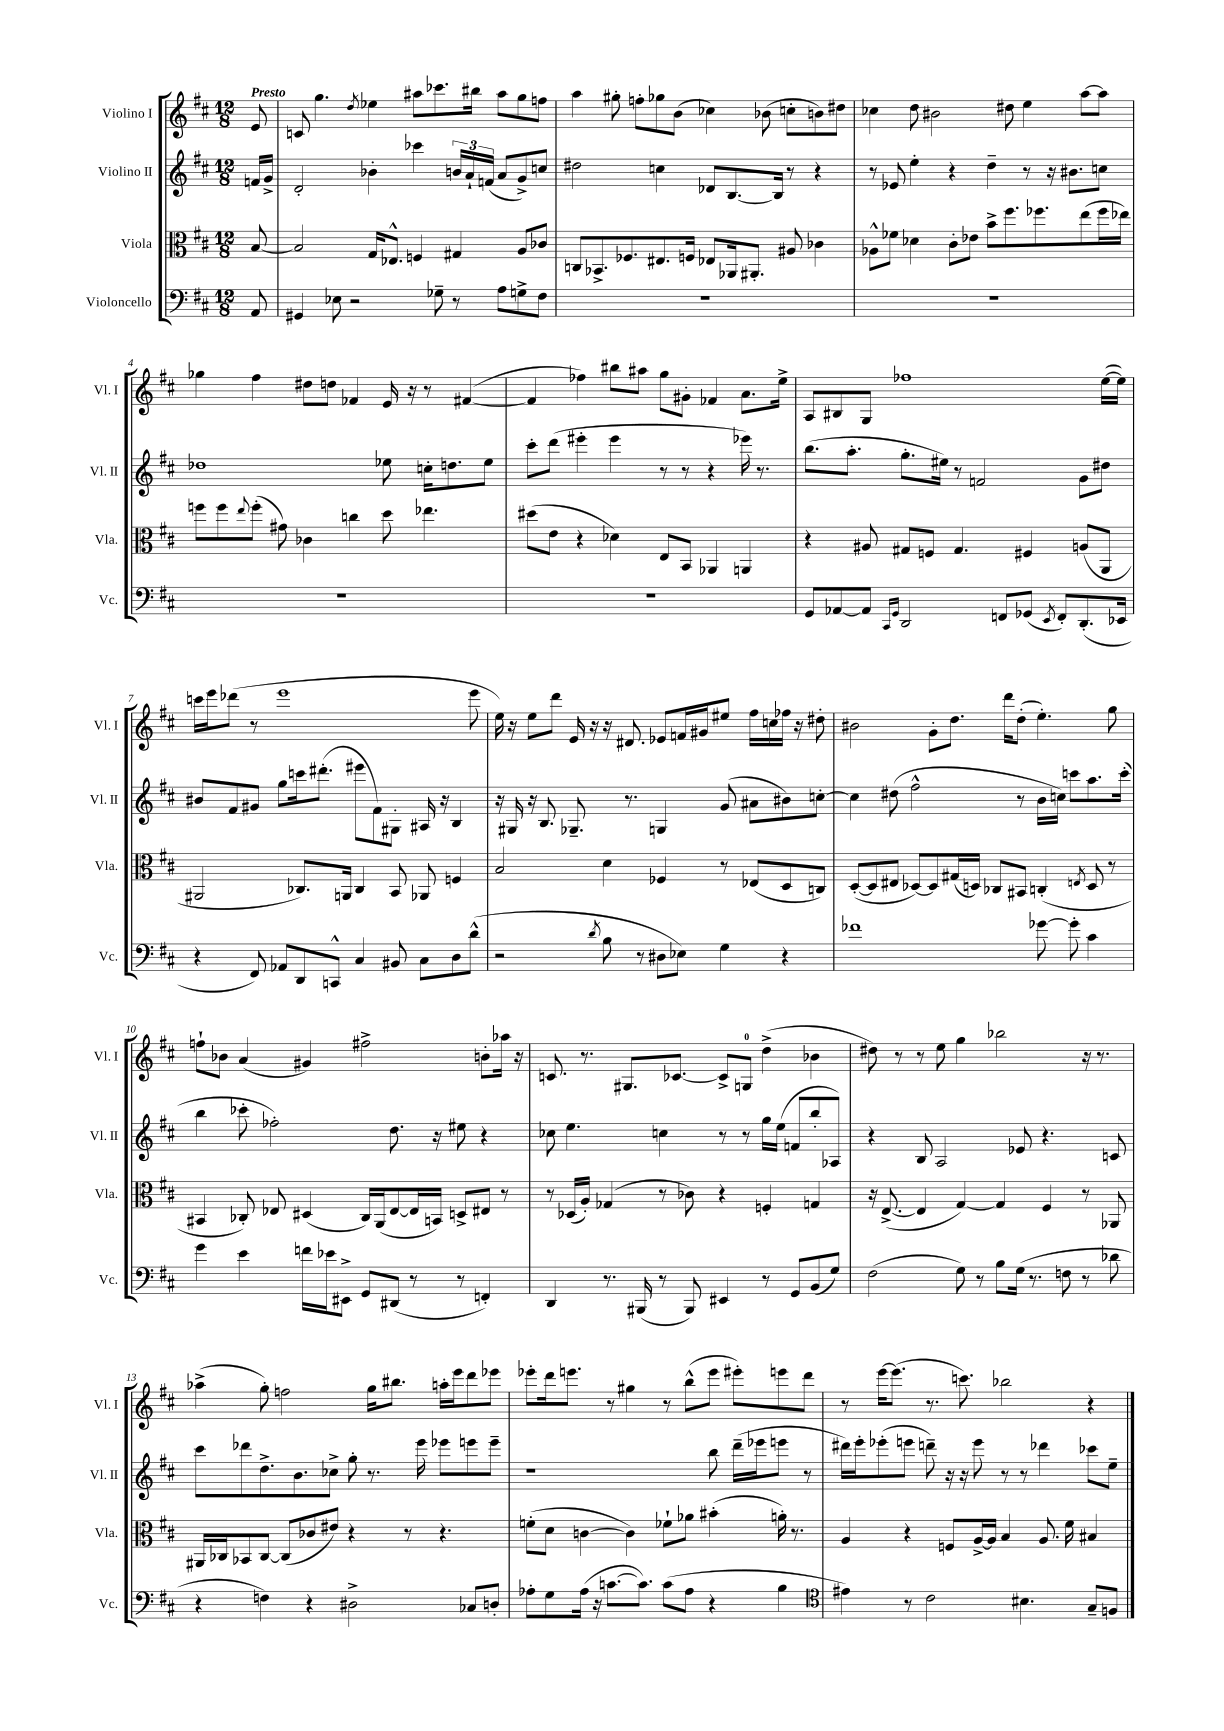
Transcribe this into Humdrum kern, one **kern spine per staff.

**kern	**kern	**kern	**kern
*staff4	*staff3	*staff2	*staff1
*clefF4	*clefC3	*clefG2	*clefG2
*k[f#c#]	*k[f#c#]	*k[f#c#]	*k[f#c#]
*M12/8	*M12/8	*M12/8	*M12/8
8AA	[8B	16f	8e
.	.	16g^	.
=	=	=	=
4GG#	2B]	2d'	8c
.	.	.	4.gg
8E-	.	.	.
2r	.	.	.
.	.	.	8qdd
.	16G	4b-'	4ee-
.	8.E-^^	.	.
.	4F	4ccc-	8aa#
8G-~	.	.	8.ccc-
8r	4G#	24b	.
.	.	24a`	.
.	.	.	16bb#
.	.	(24f	.
8A	.	8a	8aa#
8G^	8A	8g^)	8gg
8F#	8c-	8cc	8ff
=	=	=	=
1.r	8C	2dd#	4aa
.	8.BB-^	.	.
.	.	.	8gg#'
.	8.F-	.	.
.	.	.	8ff'
.	8.E#	4cc	8gg-
.	.	.	(8b
.	16F	.	.
.	8E-	8d-	4cc-)
.	16AA-	[8.B	.
.	8.AA#'	.	.
.	.	.	(8b-
.	.	16B]	.
.	8A#	8r	8cc'
.	4c-	4r	8b)
.	.	.	8dd#
=	=	=	=
1.r	8A-^^	8r	4cc-
.	8f-	8e-	.
.	4d-	4ee'	8dd
.	.	.	2b#
.	8c#'	4r	.
.	8e-	.	.
.	8b^	4dd~	.
.	8.ff#	.	8dd#
.	.	8r	4ee
.	8.ff-	.	.
.	.	16r	.
.	.	8.b#	.
.	(8ee	.	[8aa
.	16ff-	8cc	8aa]
.	16ee-)	.	.
=	=	=	=
1.r	8ff	1dd-	4gg-
.	8ff	.	.
.	8qqee	.	.
.	(8ff'	.	4ff#
.	8g#)	.	.
.	4c-	.	8dd#
.	.	.	8dd
.	4cc	.	4f-
.	8dd	8ee-	16e
.	.	.	16r
.	4.ee-	16cc'	8r
.	.	8.dd	.
.	.	.	([4f#
.	.	8ee-	.
=	=	=	=
1.r	(8dd#	8ccc#'	4f#]
.	8e	(8ddd	.
.	4r	4eee#'	4ff-)
.	4d-)	4eee#	8bb#
.	.	.	8aa#
.	8E	8r	8gg
.	8BB	8r	8g#'
.	4AA-	4r	4f-
.	4AA	16eee-)	8.a
.	.	8.r	.
.	.	.	16ee^
=	=	=	=
8GG	4r	(8.bb	8A
[8AA-	.	.	8B#
.	.	8.aa'	.
8AA-]	8A#	.	8G
16qqCC#	.	.	.
16qqGG	.	.	.
2DD	8G#	8.gg'	1ff-
.	8F	.	.
.	.	16ee#)	.
.	4.G#	8r	.
.	.	2f	.
8FF	.	.	.
(8GG-	4F#	.	.
8qEE	.	.	.
8FF')	.	.	.
(8.DD'	(8A	8g	.
.	8AA	8dd#	([16ee
16EE-	.	.	16ee])
=	=	=	=
4r	2AA#	8b#	16ccc
.	.	.	16eee
.	.	8f#	(8ddd-
8FF#)	.	8g#	8r
8AA-	.	8gg	1eee
8DD	8.C-)	16ccc	.
.	.	(8.ddd#'	.
8CC^^	.	.	.
.	16AA	.	.
4C#	4C-	8eee#	.
.	.	8f#)	.
8BB#	8BB	8G#'	.
8C#	8AA-	16A#	.
.	.	16r	.
8D	4F	4B	.
(8d^^	.	.	8eee
=	=	=	=
2r	2B	16r	16ee)
.	.	16G#	16r
.	.	16r	8ee
.	.	8.B	.
.	.	.	8ddd
.	.	8.G-~	16e
.	.	.	16r
8qd	.	.	.
8B	4d	.	16r
.	.	8.r	8.d#
8r	.	.	.
8D#	4F-	4G	8e-
8E-)	.	.	16f
.	.	.	16g#
4G	8r	(8g	8ee#
.	(8E-	8a#	16ff#
.	.	.	16cc
4r	8D	8b#)	16ff-
.	.	.	16r
.	8C)	[8cc'	8dd#'
=	=	=	=
1f-	([8D'	4cc]	2b#
.	8D]	.	.
.	8E#	(8dd#	.
.	[8D-)	2ff#^^	.
.	8D-]	.	8g'
.	(16G#	.	8.dd
.	16D)	.	.
.	8C-	.	.
.	.	.	16ddd
.	8BB#	8r	(8dd'
[8g-	(4C'	16b	4.ee')
.	.	16cc)	.
8g-']	.	8ccc	.
.	8qE	.	.
4c#	8D	8.aa	.
.	8r	.	8gg
.	.	(16ccc'	.
=	=	=	=
4g	4BB#	4bb	8ff`
.	.	.	8b-
4e	8C-')	8ccc-'	(4a
.	8E-	2ff-')	.
16f	(4D#	.	4g#)
16e-	.	.	.
8EE#^	.	.	.
8GG	16C-)	.	2ff#^
.	(16AA	.	.
(8DD#	[8E-	8.dd	.
8r	16E-]	.	.
.	16BB)	16r	.
8r	8D^	8ee#	.
4FF')	8E#	4r	8b'
.	8r	.	16aa-
.	.	.	16r
=	=	=	=
4DD	8r	8cc-	8.c
.	(16D-	4.ee	.
.	16A')	.	8.r
8.r	(4G-	.	.
.	.	.	8.G#
(16BBB#	.	.	.
8r	8r	4cc	.
.	.	.	[8.c-
8BBB#)	8c-)	.	.
4EE#	4r	8r	8c-^]
.	.	8r	8G
8r	4F'	16gg	(4dd^
.	.	(16ee	.
8GG	.	8f	.
(8BB	4G	8bb'	4b-
8G)	.	8A-)	.
=	=	=	=
(2F#	16r	4r	8dd#)
.	([8.E^	.	.
.	.	.	8r
.	4E]	8B	8r
.	.	2A	8ee
8G)	[4G)	.	4gg
8r	.	.	.
8B	4G]	.	2bb-
(16G	.	8e-	.
8.r	.	.	.
.	4F#	4.r	.
8F	.	.	.
8r	8r	.	16r
.	.	.	8.r
8d-	8AA-	8c	.
=	=	=	=
4r	16AA#	8ccc#	(4aa-^
.	16C-	.	.
.	8BB-	8ddd-	.
4F)	[8C-	8.dd^	8gg')
.	(8C-]	.	2ff
.	.	8.b	.
4r	8c-	.	.
.	8e#)	8cc-^	.
2D#^	4r	8gg'	.
.	.	8.r	16gg
.	.	.	8.bb#
.	8r	.	.
.	.	16eee	.
.	4.r	8eee-	16aa'
.	.	.	16eee
8C-	.	8eee	8ddd
8D'	.	8eee~	8eee-
=	=	=	=
8A-'	(8f'	1r	8eee-'
8G	8d	.	16ddd
.	.	.	8.eee
(16A-	[4c	.	.
16r	.	.	.
[8.c	.	.	8r
.	4c])	.	4gg#
8.c])	.	.	.
(8c	8f-`	.	8r
8A-	8a-	.	(8bb^^
4r	(4b#'	8bb	8eee
.	.	(16ddd~	8eee#')
.	.	16eee-	.
4B	16a')	8eee	8eee
.	8.r	.	.
.	.	8r	8ddd
=	=	=	=
*clefC4	*	*	*
4e#)	4A	16ddd#)	8r
.	.	16eee'	.
.	.	(8eee-'	[16eee
.	.	.	(8.eee]
8r	4r	8eee	.
2c#	.	8ddd~)	8.r
.	8F	16r	.
.	.	16r	8.ccc)
.	[16A^	8eee	.
.	16A]	.	.
.	4B	8r	2bb-
4.B#	.	8r	.
.	8.A	4ddd-	.
.	16f#	.	.
8G~	4B#	8ccc-	4r
8F	.	8ee~	.
==	==	==	==
*-	*-	*-	*-
